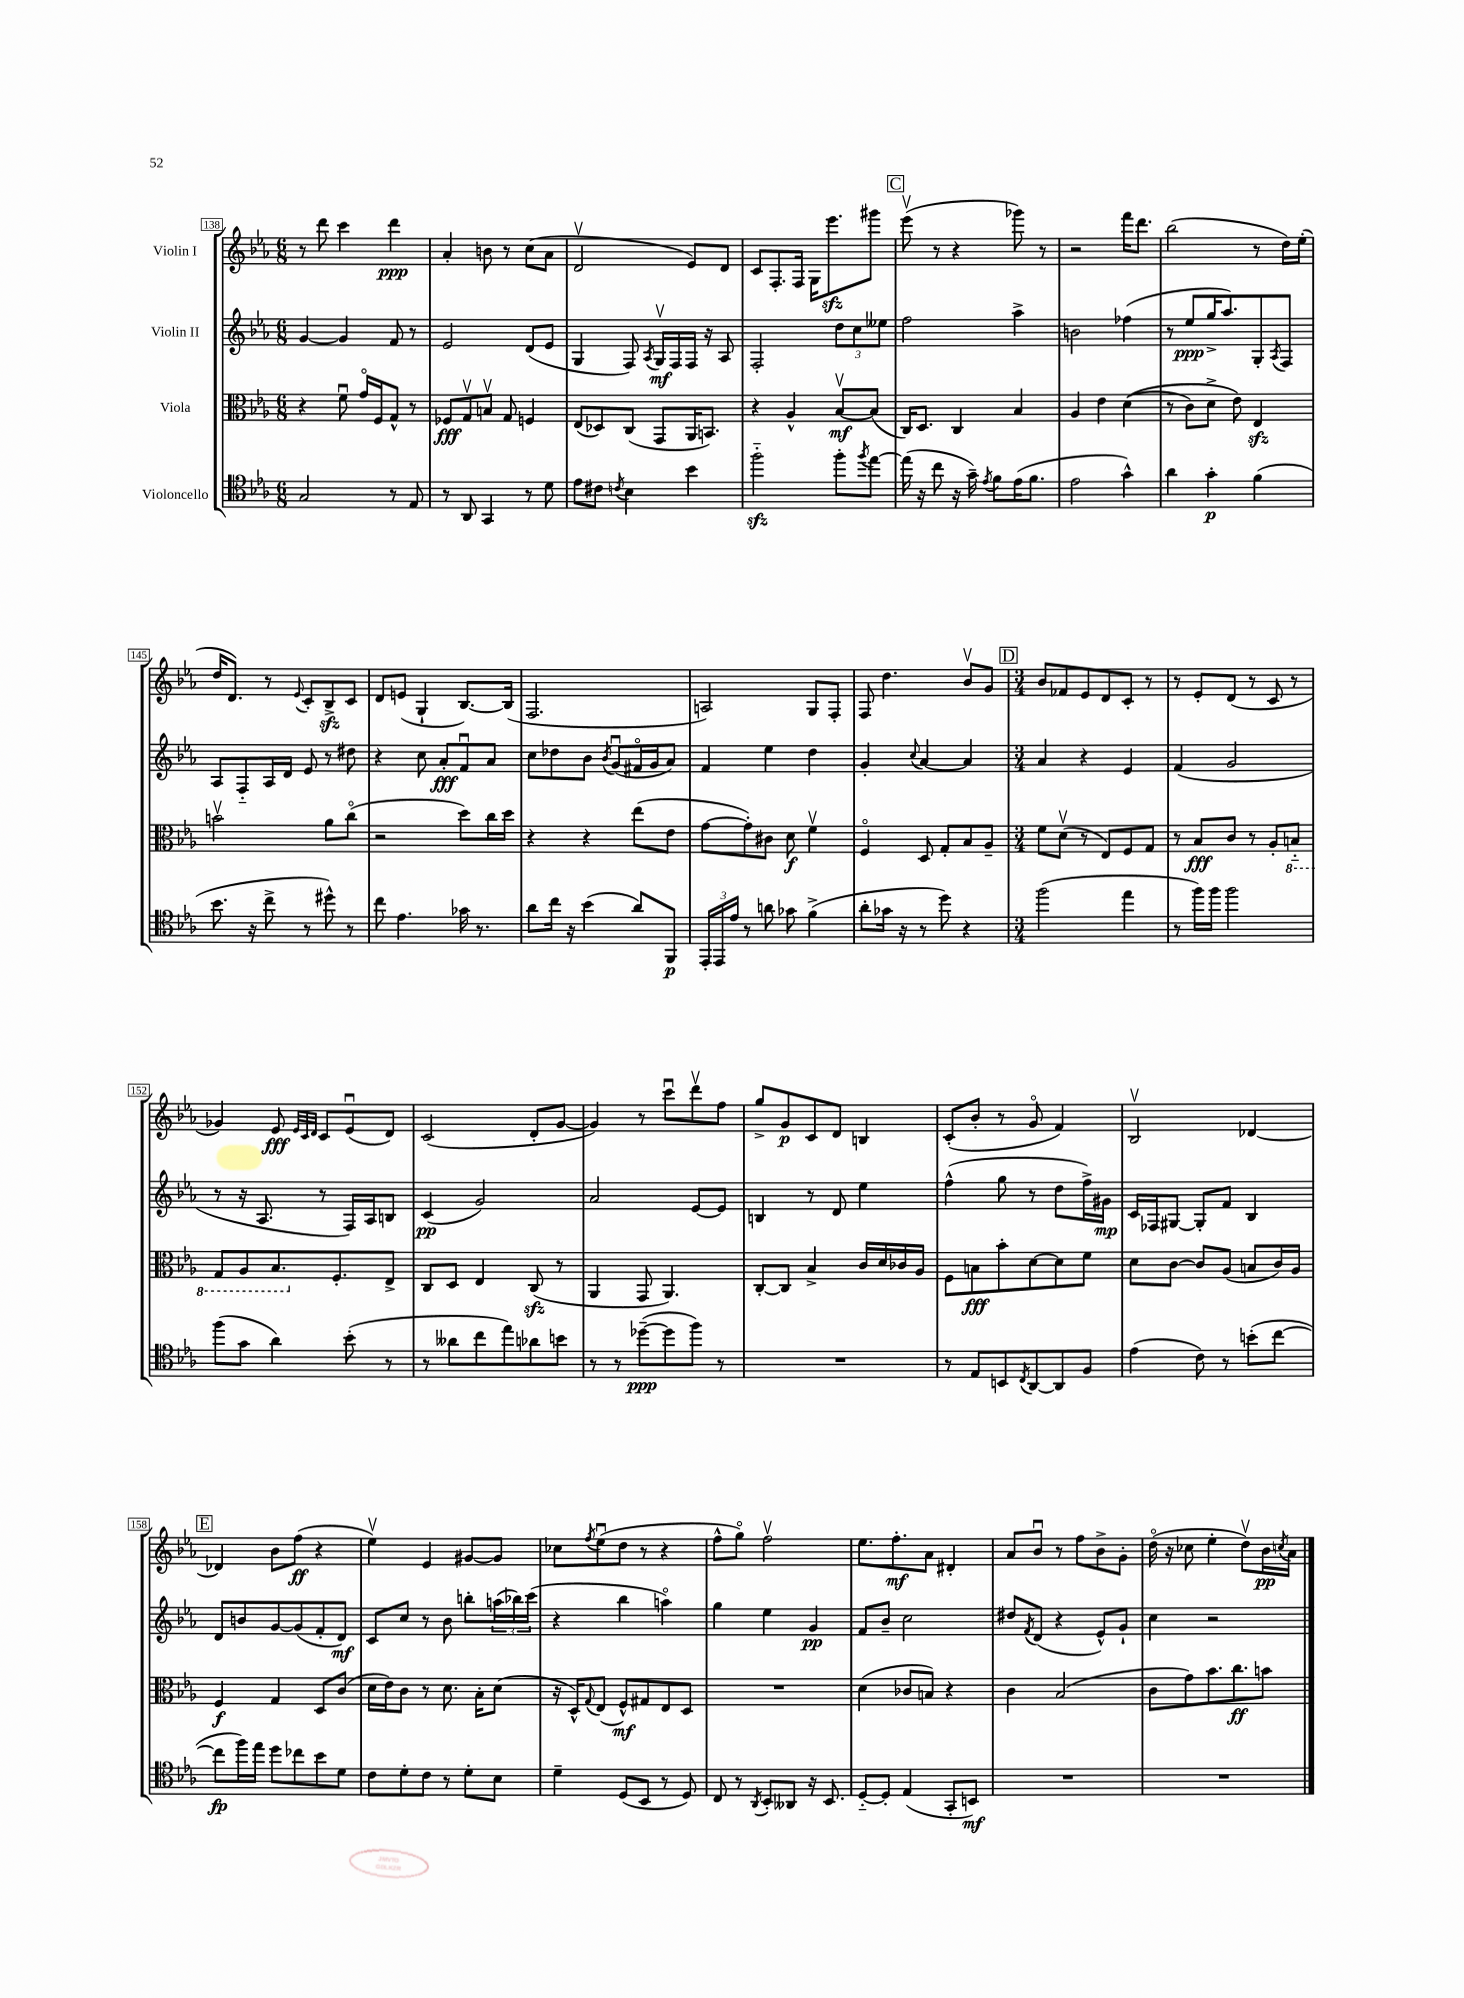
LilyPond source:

<<
\new StaffGroup <<
\new Staff = "s0" \with { instrumentName = "Violin I" } {
    \clef treble \key ees \major \numericTimeSignature \time 6/8
    r8 d'''8 c'''4 d'''4\ppp |
    aes'4-. b'8 r8 c''8( aes'8 |
    d'2\upbow ees'8) d'8 |
    c'8 f8.-. f16 g16 ees'''8.\sfz gis'''8 |
    \mark \markup { \box "C" } ees'''8\upbow( r8 r4 ges'''8) r8 |
    r2 f'''16 d'''8. |
    bes''2( r8 d''16) ees''16-.( |
    d''16 d'8.) r8 \appoggiatura { ees'8 } c'8-. bes8->\sfz c'8 |
    d'8 e'8( g4-! bes8.~) bes16( |
    f2. |
    a2) g8 f8-. |
    f8 d''4. bes'8\upbow g'8 |
    \mark \markup { \box "D" } \numericTimeSignature \time 3/4 bes'8 fes'8 ees'8 d'8 c'8-. r8 |
    r8 ees'8-. d'8( r8 c'8 r8 |
    ges'4) ees'8\fff \grace { ees'32 c'32 d'32 } c'8 ees'8\downbow( d'8) |
    c'2( d'8-. g'8~ |
    g'4) r8 c'''8\downbow d'''8\upbow f''8 |
    g''8-> g'8\p c'8 d'8 b4 |
    c'8-.( bes'8-. r8 g'8\flageolet f'4) |
    bes2\upbow des'4~ |
    \mark \markup { \box "E" } des'4 bes'8 f''8\ff( r4 |
    ees''4\upbow) ees'4 gis'8~ gis'8 |
    ces''8 \acciaccatura { f''8 } ees''8\downbow( d''8 r8 r4 |
    f''8-^ g''8\flageolet) f''2\upbow |
    ees''8. f''8.-.\mf aes'8 dis'4-. |
    aes'8 bes'8\downbow r8 f''8 bes'8-> g'8-. |
    d''16\flageolet( r16 ces''8 ees''4-. d''8\upbow) bes'16\pp \acciaccatura { c''8 } aes'16 \bar "|." |
}
\new Staff = "s1" \with { instrumentName = "Violin II" } {
    \clef treble \key ees \major \numericTimeSignature \time 6/8
    g'4~ g'4 f'8 r8 |
    ees'2 d'8( ees'8 |
    g4 f8) \acciaccatura { aes8 } g16\upbow\mf f16 f16 r16 aes8 |
    f2-. \tuplet 3/2 { d''8 c''8 eeses''8 } |
    \mark \markup { \box "C" } f''2 aes''4-> |
    b'2 fes''4( |
    r8 ees''8\ppp g''16-> aes''8.) g8-. \acciaccatura { aes8 } f8 |
    aes8 f8-_ aes16 d'16 ees'8 r8 dis''8 |
    r4 c''8 aes'8-.\fff f'8\downbow aes'8 |
    c''8 des''8 bes'8 \acciaccatura { bes'8 } g'8\downbow( fis'16\flageolet g'16 aes'8) |
    f'4 ees''4 d''4 |
    g'4-. \appoggiatura { c''8 } aes'4~ aes'4 |
    \mark \markup { \box "D" } \numericTimeSignature \time 3/4 aes'4 r4 ees'4 |
    f'4( g'2 |
    r8 r16 aes8. r8 f16) aes16 b8 |
    c'4\pp( g'2) |
    aes'2 ees'8~ ees'8 |
    b4 r8 d'8 ees''4 |
    f''4-^( g''8 r8 d''8 f''16->) gis'16\mp |
    c'16 fes16 gis8~ gis8-. f'8 bes4 |
    \mark \markup { \box "E" } d'8 b'8 g'8~ g'8( f'8-. d'8\mf) |
    c'8 c''8 r8 bes'8 b''8-. \tuplet 3/2 { a''16( bes''16) c'''16( } |
    r4 bes''4 a''4\flageolet) |
    g''4 ees''4 g'4\pp |
    f'8 bes'8-- c''2 |
    dis''8 \acciaccatura { f'8 } d'8( r4 ees'8-^) g'8-! |
    c''4 r2 \bar "|." |
}
\new Staff = "s2" \with { instrumentName = "Viola" } {
    \clef alto \key ees \major \numericTimeSignature \time 6/8
    r4 f'8\downbow g'16\flageolet f16 g8-^ r8 |
    fes8\fff g8\upbow b8\upbow g8 f4 |
    ees8( des8) c8( g,8 aes,16 b,8.) |
    r4 aes4-^ bes8~\upbow\mf bes8( |
    \mark \markup { \box "C" } c16) d8. c4 bes4 |
    aes4 ees'4 d'4(\( |
    r8 c'8) d'8-> ees'8\) ees4\sfz |
    b'2\upbow aes'8 c''8\flageolet( |
    r2 d''8) c''16 d''16 |
    r4 r4 ees''8( ees'8 |
    g'8~ g'8-.) cis'8 d'8\f f'4\upbow |
    f4\flageolet d8 g8-. bes8 aes8-- |
    \mark \markup { \box "D" } \numericTimeSignature \time 3/4 f'8 d'8\upbow( r8 ees8) f8 g8 |
    r8 bes8\fff c'8 r8 aes8-. \ottava #-1 b,8-_ |
    g,8 aes,8 bes,8. \ottava #0 f8.-. ees8-> |
    c8 d8 ees4 c8\sfz( r8 |
    aes,4 g,8 aes,4.) |
    c8~-. c8 bes4-> c'16 d'16 ces'16 aes16 |
    f8 b8\fff bes'8-. d'8~ d'8 f'8 |
    d'8 c'8~ c'8 aes8( b8 c'16) aes16 |
    \mark \markup { \box "E" } f4\f g4 d8 c'8( |
    d'16 ees'16) c'8 r8 d'8. bes16-. d'8( |
    r16 d16-^) \appoggiatura { g8 } ees8( f8-^\mf) gis8 ees8 d8 |
    R2. |
    d'4( ces'8 b8) r4 |
    c'4 bes2( |
    c'8 g'8) bes'8. c''8.\ff b'8 \bar "|." |
}
\new Staff = "s3" \with { instrumentName = "Violoncello" } {
    \clef tenor \key ees \major \numericTimeSignature \time 6/8
    g2 r8 ees8 |
    r8 aes,8 g,4 r8 d'8 |
    ees'8 cis'8 \acciaccatura { c'8 } bes4 bes'4 |
    f''2-_\sfz f''8-. \acciaccatura { f''8 } ees''8~ |
    \mark \markup { \box "C" } ees''16( r16 c''8 r16 g'16--) \acciaccatura { ees'8 } f'8 ees'16( f'8. |
    ees'2 g'4-^) |
    aes'4 g'4-.\p f'4( |
    bes'8. r16 c''8-> r8 dis''8-^) r8 |
    c''8 ees'4. ges'16 r8. |
    aes'8 c''16 r16 bes'4( aes'8) f,8\p |
    \tuplet 3/2 { ees,16-. ees,16 ees'16 } r8 a'8 ges'8 f'4->( |
    aes'8-. ges'16 r16 r8 d''8) r4 |
    \mark \markup { \box "D" } \numericTimeSignature \time 3/4 f''2( ees''4 |
    r8 f''16) f''16 f''2 |
    f''8( g'8 aes'4) bes'8-.( r8 |
    r8 aeses'8 c''8 ees''8) aes'8 b'8 |
    r8 r8 des''8~--\ppp( des''8 f''8) r8 |
    R2. |
    r8 ees8 b,8 \acciaccatura { c8 } aes,8~ aes,8 f8 |
    ees'4( c'8) r8 b'8-.( c''8~ |
    \mark \markup { \box "E" } c''8\fp f''16) ees''16 d''8 ces''8 bes'8 d'8 |
    c'8 d'8-. c'8 r8 d'8-. bes8 |
    d'4-- d8( bes,8 r8 d8) |
    c8 r8 \acciaccatura { aes,8 } bes,8-. aeses,8 r16 bes,8. |
    d8~-_ d8-. ees4( g,8-. b,8\mf) |
    R2. |
    R2. \bar "|." |
}
>>
>>
\layout { \context { \Score currentBarNumber = #138 \override BarNumber.stencil = #(make-stencil-boxer 0.1 0.3 ly:text-interface::print) } }
